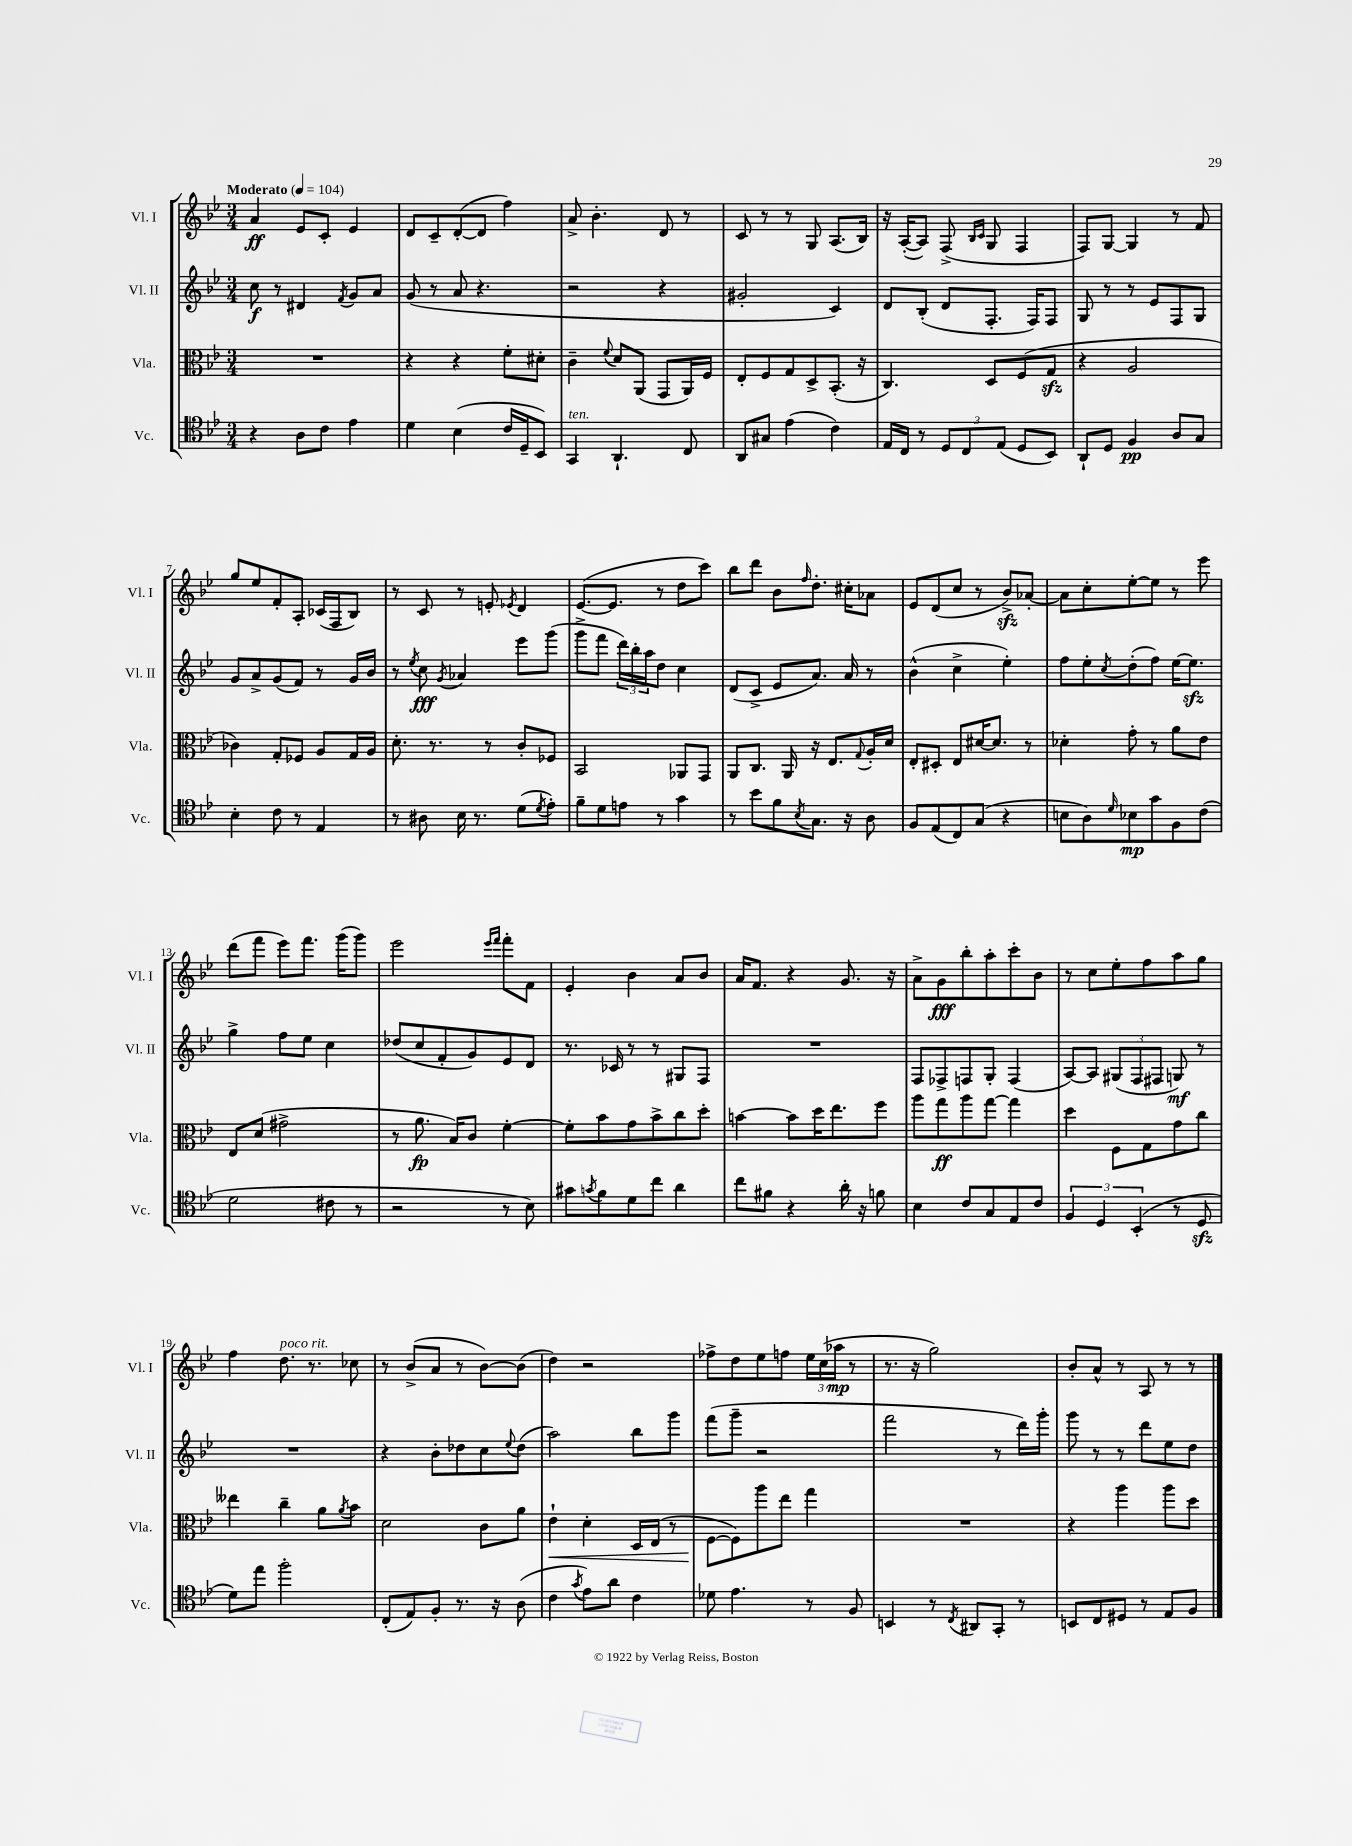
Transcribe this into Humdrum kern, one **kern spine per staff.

**kern	**kern	**kern	**kern
*staff4	*staff3	*staff2	*staff1
*clefC4	*clefC3	*clefG2	*clefG2
*k[b-e-]	*k[b-e-]	*k[b-e-]	*k[b-e-]
*M3/4	*M3/4	*M3/4	*M3/4
*MM104	*MM104	*MM104	*MM104
4r	2.r	8cc	4a
.	.	8r	.
8A	.	4d#	8e-
8c	.	.	8c'
.	.	8qf	.
4e-	.	8g	4e-
.	.	8a	.
=	=	=	=
4d	4r	(8g	8d
.	.	8r	8c~
(4B-	4r	8a	([8d'
.	.	4.r	8d]
16c	8f'	.	4ff)
16D~	.	.	.
8BB-)	8d#'	.	.
=	=	=	=
4GG	4c~	2r	8a^
.	.	.	4.b-'
.	8qqf	.	.
4.AA`	8d	.	.
.	(8AA	.	.
.	8GG	4r	8d
8C	16AA)	.	8r
.	16F	.	.
=	=	=	=
8AA	8E-'	2g#'	8c
8G#	8F	.	8r
(4e-	8G	.	8r
.	8D^	.	8G
4c)	(8.BB-'	4c)	(8.A
.	16r	.	16B-)
=	=	=	=
16E-	4.C)	8d	16r
16C	.	.	([16A'
8r	.	(8B-'	8A])
12D	.	8d	(8F^
12C	.	.	.
.	.	.	16qqB-
.	.	.	16qqc
.	8D	8.F'	8G
(12E-	.	.	.
8D	(8F	.	4F
.	.	16F)	.
8BB-)	8G	8F	.
=	=	=	=
8AA`	4r	8G	8F)
8D	.	8r	[8G
4F	2A	8r	4G]
.	.	8e-	.
8A	.	8F	8r
8G	.	8G	8f
=	=	=	=
4B-'	4c-)	8g	8gg
.	.	8a^	8ee-
8c	8G'	(8g	8f'
8r	8F-	8f)	8A'
4E-	8A	8r	(16c-
.	.	.	16F
.	16G	16g	8B-)
.	16A	16b-	.
=	=	=	=
8r	8.d'	8r	8r
.	.	8qee-	.
8A#	.	8cc	8c
.	8.r	.	.
.	.	8qg	.
16B-	.	4a-	8r
8.r	.	.	.
.	8r	.	8e'
.	.	.	8qe-
(8d	8c'	8eee-	4d
8qd	.	.	.
8e-')	8F-	(8ggg	.
=	=	=	=
8f~	2BB-	8ggg^	([8.e-
8d	.	8fff	.
.	.	.	8.e-]
8e	.	24ddd)	.
.	.	24bb-'	.
.	.	24aa	.
8r	.	8dd	8r
4g	8AA-	4cc	8dd
.	8GG	.	8ccc)
=	=	=	=
8r	8AA	(8d	8bb-
8b-	8.C	8c^	8ddd
8f	.	8e-	8b-
.	16AA	.	.
8qB-	.	.	16qqff
8.G	16r	8.a)	8.dd'
.	8.E-	.	.
16r	.	16a	16cc#'
.	8qqG	.	.
8A	16A'	8r	8a-
.	16d	.	.
=	=	=	=
8F	8E-'	(4b-^^	8e-
(8E-	8D#'	.	(8d
8C)	8E-	4cc^	8cc
(8G	[16d#	.	8r
.	8.d#]	.	.
4r	.	4ee-')	8b-^)
.	8r	.	[8a-'
=	=	=	=
8B	4d-'	8ff	8a-]
8A)	.	8ee-'	8cc'
16qqd	.	8qcc	.
8B-	8g'	(8dd'	[8ee-'
8g	8r	8ff)	8ee-]
8F	8a	[16ee-	8r
.	.	8.ee-]	.
(8c	8e-	.	8eee-
=	=	=	=
2d	8E-	4gg^	(8ddd
.	(8d	.	8fff
.	2g#^	8ff	8eee-)
.	.	8ee-	8.fff
8c#	.	4cc	.
.	.	.	(16ggg
8r	.	.	8ggg)
=	=	=	=
2r	8r	(8dd-	2eee-
.	8.a	8cc	.
.	.	8f'	.
.	16B-)	.	.
.	8c	8g)	.
.	.	.	16qqeee-
.	.	.	16qqfff
8r	[4f'	8e-	8fff'
8B-)	.	8d	8f
=	=	=	=
8g#	8f']	8.r	4e-'
8qg	.	.	.
8f	8b-	.	.
.	.	16c-	.
8d	8g	8r	4b-
8cc	8b-^	8r	.
4a	8cc	8G#	8a
.	8dd'	8F	8b-
=	=	=	=
8cc	[4b	2.r	16a
.	.	.	8.f
8f#	.	.	.
4r	8b]	.	4r
.	16dd	.	.
.	8.ee-	.	.
16a'	.	.	8.g
16r	.	.	.
8f	8ff	.	.
.	.	.	16r
=	=	=	=
4B-	8aa	8F	8a^
.	8gg	8F-^	8g
8c	8aa	8F	8bb-'
8G	[8gg	8G'	8aa'
8E-	4gg]	(4F	8ccc'
8c	.	.	8b-
=	=	=	=
6F	4dd	[8A)	8r
.	.	8A]	8cc
6D	.	.	.
.	8F	(12G#	8ee-'
(6BB-'	.	12F	.
.	8G	.	8ff
.	.	12F#	.
8r	8g	8G)	8aa
8D	8cc	8r	8gg
=	=	=	=
8d)	4ee--	2.r	4ff
8ee-	.	.	.
2ff'	4cc~	.	8.dd
.	.	.	8.r
.	8a	.	.
.	8qa	.	.
.	8b-	.	8cc-
=	=	=	=
(8C'	2d	4r	8r
8E-)	.	.	(8b-^
8F'	.	8b-'	8a
8.r	.	8dd-	8r
.	8c	8cc	[8b-)
16r	.	.	.
.	.	8qqee-	.
(8A	8a	(8dd-	(8b-]
=	=	=	=
4c	4e-`	2aa)	4dd)
8qg	.	.	.
8e-)	4d'	.	2r
8a	.	.	.
4c	16D	8bb-	.
.	(16E-	.	.
.	8r	8ggg	.
=	=	=	=
8d-	[8F	(8fff	8ff-^
4.e-	8F])	8ggg~	8dd
.	8aa	2r	8ee-
.	8ee-	.	8ff
8r	4gg	.	24ee-
.	.	.	(24cc
.	.	.	24aa-
8F	.	.	8r
=	=	=	=
4BB	2.r	2fff	8.r
.	.	.	16r
8r	.	.	2gg)
8qC	.	.	.
8AA#	.	.	.
8GG'	.	8r	.
8r	.	16ddd)	.
.	.	16ggg'	.
=	=	=	=
8BB	4r	8ggg	8b-'
8C	.	8r	8a^^
8D#	4aa	8r	8r
8r	.	8ddd	8A
8E-	8aa	8ee-	8r
8F	8dd	8dd	8r
==	==	==	==
*-	*-	*-	*-
